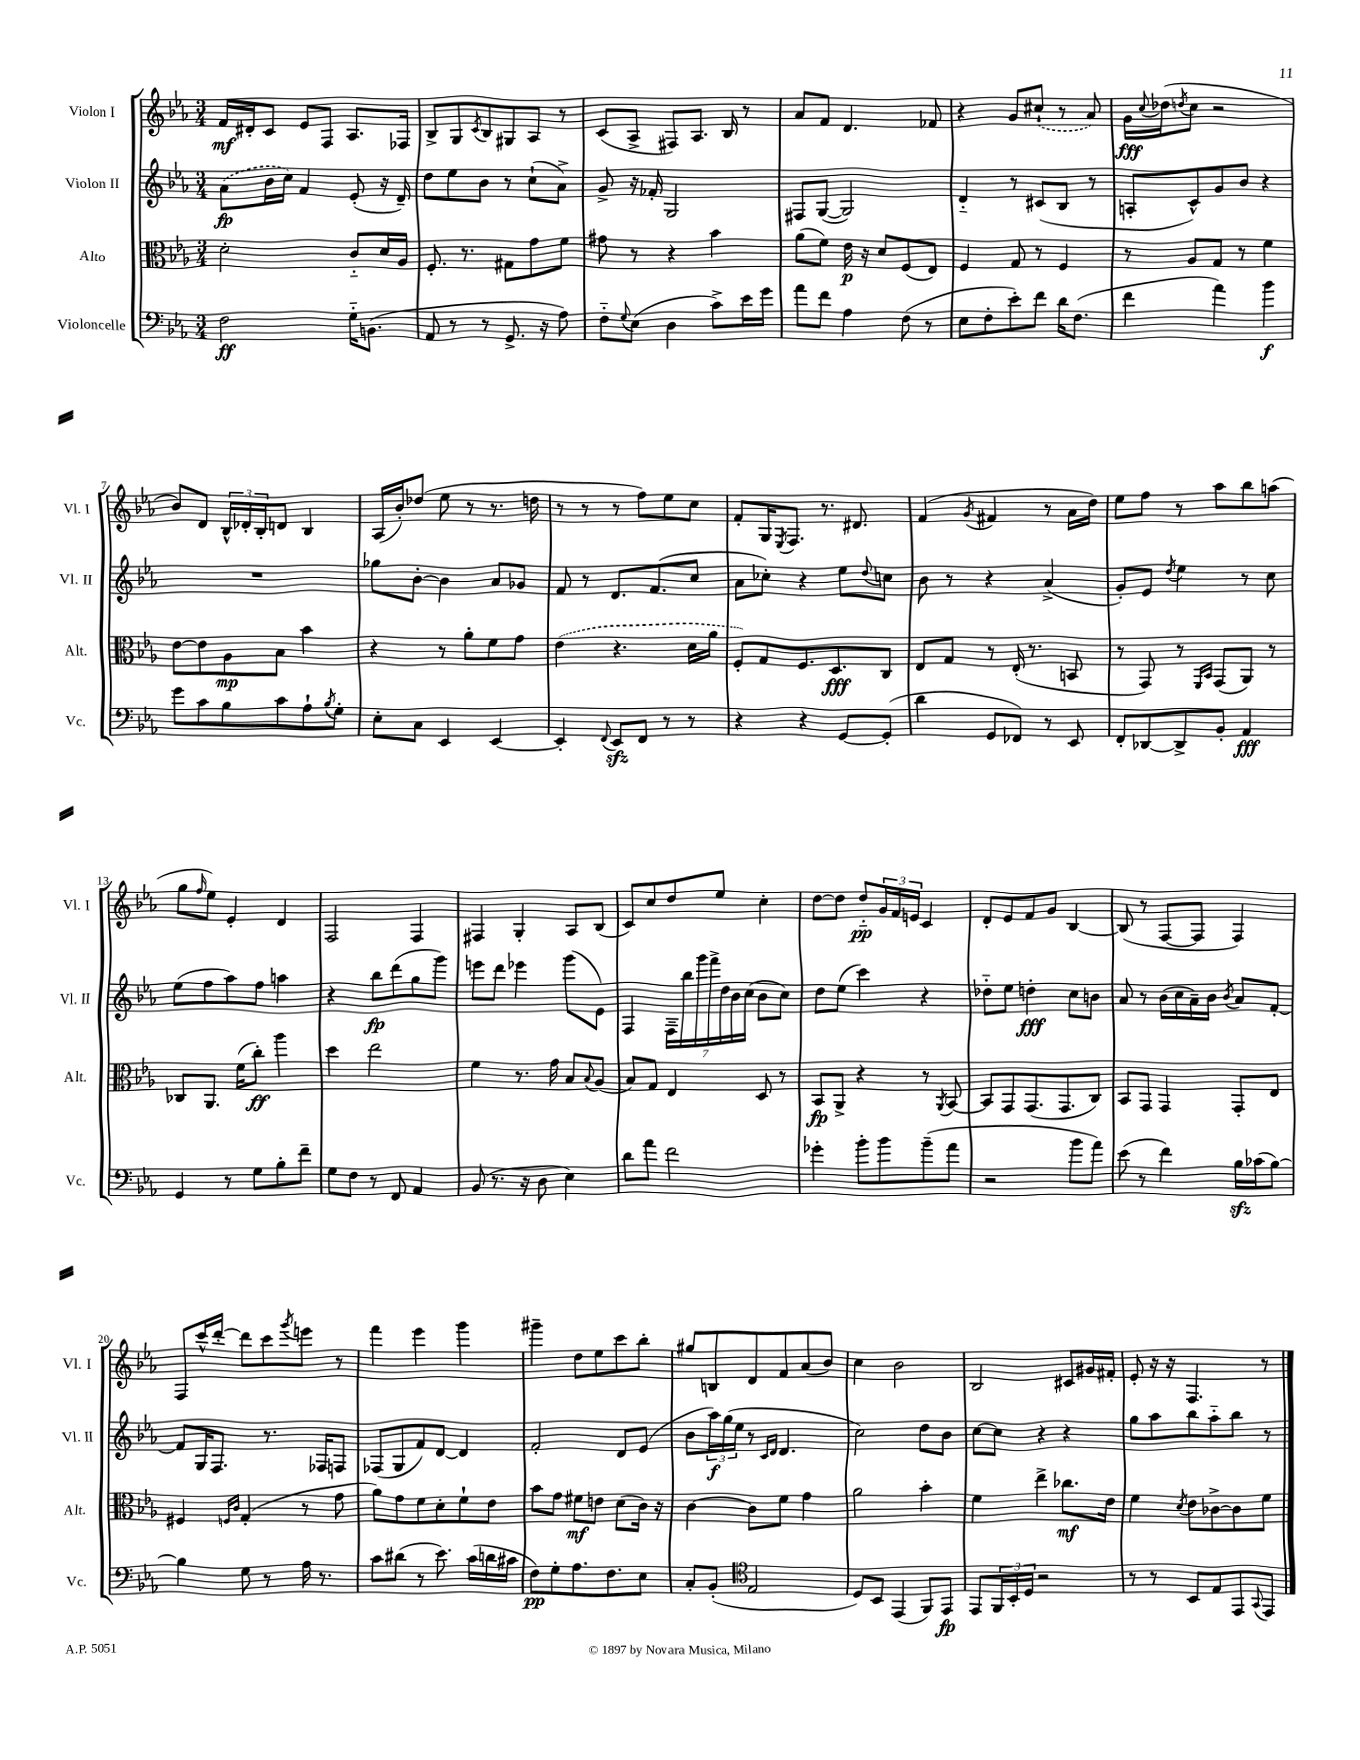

**kern	**kern	**kern	**kern
*staff4	*staff3	*staff2	*staff1
*clefF4	*clefC3	*clefG2	*clefG2
*k[b-e-a-]	*k[b-e-a-]	*k[b-e-a-]	*k[b-e-a-]
*M3/4	*M3/4	*M3/4	*M3/4
2F\	2d'\	(8a-\L	16f/LL
.	.	.	16d#'/J
.	.	16b-\L	8c/J
.	.	16cc\JJ)	.
.	.	4f/	8e-/L
.	.	.	8F/J
16G'~\LK	8c'~/L	(8e-'/	8.A-/L
(8.BB\J	.	.	.
.	16d/L	16r	.
.	16A-/JJ	16d~/)	16F-/Jk
=	=	=	=
8AA-/	8.F'/	8dd\L	8B-^/L
8r	.	8ee-\	8G/
.	8.r	.	.
.	.	.	8qc/
8r	.	8b-\J	8B-/
8.GG^/	8G#\L	8r	8G#/
.	8g\	(8cc`\L	8A-/J
16r	.	.	.
8A-\)	8f\J	8a-^\J)	8r
=	=	=	=
8F'~\L	8g#\	8g^/	(8c/L
8qqG/	.	.	.
(8E-\J	8r	16r	8A-^/J
.	.	16f-'/	.
4D\	4r	2G/	8F#/L)
.	.	.	8.A-/J
8c^\L)	4b-\	.	.
.	.	.	16B-/
16e-\L	.	.	8r
16g\JJ	.	.	.
=	=	=	=
8a-\L	(8a-\L	8F#/L	8a-/L
8f\J	8f\J)	([8G/J	8f/J
4A-\	16e-\	2G/])	4.d/
.	16r	.	.
.	8d/L	.	.
(8F\	(8F/	.	.
8r	8E-/J)	.	8f-/
=	=	=	=
8E-\L	4F/	4d'~/	4r
8F'\	.	.	.
8e-'\)	8G/	8r	8g/L
8f\J	8r	(8c#/L	(8cc#`/J
16d\LK	4F/	8B-/J	8r
(8.F\J	.	.	.
.	.	8r	8a-/)
=	=	=	=
4f\	8r	8A'/L	16g\LL
.	.	.	8qqcc/
.	.	.	(16dd-\J
.	.	.	8qdd/
.	8A-/L	8c^^/)	8cc\J
4a-\)	8G/J	8g/	2r
.	8r	8b-/J	.
4b-\	4f\	4r	.
=	=	=	=
8g\L	[8e-\L	2.r	8b-/L)
8c\	8e-\]	.	8d/J
8B-\	8A-\	.	24B-^^/LL
.	.	.	24d-'/
.	.	.	24B-'/J
8c\	8B-\J	.	8d/J
8A-`\	4b-\	.	4B-/
8qB-/	.	.	.
8G'\J	.	.	.
=	=	=	=
8E-'\L	4r	8gg-\L	(16A-/LL
.	.	.	16b-'/J)
8C\J	.	[8b-'\J	(8dd-/J
4EE-/	8r	4b-\]	8ee-\
.	8a-'\L	.	8r
[4EE-/	8f\	8a-/L	8.r
.	8g\J	8g-/J	.
.	.	.	16dd\
=	=	=	=
4EE-'/]	(4e-\	8f/	8r
.	.	8r	8r
8qqFF/	.	.	.
8EE-/L	4.r	8.d/L	8r
8FF/J	.	.	8ff\L)
.	.	(8.f/	.
8r	.	.	8ee-\
8r	16d\LL	8cc/J	8cc\J
.	16a-\JJ	.	.
=	=	=	=
4r	8F'/L)	8a-\L	8f'/L
.	8G/	8cc-'\J)	16G/K
.	.	.	8qE-/
.	.	.	8.F/J
4r	8.F/	4r	.
.	.	.	8.r
.	8.D/	.	.
[8GG/L	.	8ee-\L	.
.	.	.	8.d#/
.	.	8qqdd/	.
(8GG'/]J	8C/J	8cc\J	.
=	=	=	=
4d\	8E-/L	8b-\	(4f/
.	8G/J	8r	.
.	.	.	8qg/
8GG/L	8r	4r	4f#/
8FF-/J)	(16E-'/	.	.
.	8.r	.	.
8r	.	(4a-^/	8r
8EE-/	8BB/	.	16a-\LL
.	.	.	16dd\JJ)
=	=	=	=
8FF'/L	8r	8g'/L)	8ee-\L
[8DD-/	8GG/)	8e-/J	8ff\J
.	.	8qdd/	.
8DD-^/]	8r	4ee-\	8r
.	16qqFF/LL	.	.
.	16qqBB-/JJ	.	.
8BB-'/J	(8GG/L	.	8aa-\L
4AA-/	8AA-/J)	8r	8bb-\
.	8r	8cc\	(8aa\J
=	=	=	=
4GG/	8C-/L	(8ee-\L	8gg\L
.	.	.	16qqff/
.	8.AA-/J	8ff\	8ee-\J)
8r	.	8aa-\)	4e-'/
.	(16f\LK	.	.
8G\L	8cc'\J)	8ff\J	.
8B-'\	4aa-\	4aa\	4d/
8f~\J	.	.	.
=	=	=	=
8G\L	4dd\	4r	2F/
8F\J	.	.	.
8r	2ee-\	8bb-\L	.
8FF/	.	(8ddd\	.
4AA-/	.	8gg\	4F/
.	.	8ggg\J)	.
=	=	=	=
(8BB-/	4f\	8eee\L	4F#/
8.r	.	8ddd\J	.
.	8.r	4eee-\	4G'/
16r	.	.	.
8D\	.	.	.
.	16g\	.	.
4E-\)	8B-/L	(8ggg\L	8A-/L
.	8qqB-/	.	.
.	(8A-/J	8e-\J)	(8B-/J
=	=	=	=
8d\L	8B-/L)	4F/	8c/L)
8a-\J	8G/J	.	8cc/
2f\	4E-/	28F~\LL	8dd/
.	.	28bb-\	.
.	.	28ggg\	.
.	.	28fff^\	.
.	.	.	8ee-/J
.	.	28dd\	.
.	.	28b-\	.
.	.	(28cc\JJ	.
.	8D/	8b-\L	4cc'\
.	8r	8cc\J)	.
=	=	=	=
4g-'\	8BB-/L	8dd\L	[8dd\L
.	8AA-^/J	(8ee-\J	8dd\]J
8b-'\L	4r	4ccc\)	8dd'~/L
8b-\	.	.	24g/L
.	.	.	24f/
.	.	.	24e/JJ
(8b-~\	8r	4r	4c/
.	8qAA-/	.	.
8a-\J	[8BB-/	.	.
=	=	=	=
2r	8BB-/]L	8dd-'~\L	8d'/L
.	8GG/	8ee-\J	8e-/
.	(8.GG/	4dd'\	8f/
.	.	.	8g/J
.	8.GG/	.	.
8b-\L	.	8cc\L	[4B-/
8a-\J)	8C/J)	8b\J	.
=	=	=	=
(8e-\	8BB-/L	8a-/	(8B-/]
8r	8GG/J	8r	8r
4f\)	4GG/	(16b-\LL	[8F/L
.	.	16cc\	.
.	.	16a-~\)	8F/]J
.	.	16b-\JJ	.
.	.	8qb-/	.
16B-\LL	8GG'/L	8a-/L	4F/)
(16c-\J	.	.	.
[8B-\J)	8E-/J	[8f'/J	.
=	=	=	=
4B-\]	4F#/	8f/]L	8F/L
.	.	16G/K	16ccc^^/L
.	.	8.F/J	[16ddd'/JJ
.	16qqF/LL	.	.
.	16qqc/JJ	.	.
8G\	(4G'/	.	8ddd\]L
8r	.	8.r	8ccc\
.	.	.	8qggg/
16A-\	8r	.	8eee\J
8.r	.	16F-/LK	.
.	8g\	8F/J	8r
=	=	=	=
8c\L	8a-\L)	(8F-/L	4fff\
(8d#\J	8g\	8G/	.
8r	8f\	8f/)	4eee-\
8.e-\)	8d'\	[8d/J	.
.	8f`\	4d/]	4ggg\
(16c\LL	.	.	.
16d\	8e-\J	.	.
16c#\JJ	.	.	.
=	=	=	=
8F\L)	8b-\L	2f'/	4ggg#~\
8G'\	8g\J	.	.
8.A-\	8f#\L	.	8dd\L
.	8e\J	.	8ee-\
8.F\	.	.	.
.	(8d\L	8d/L	8ccc\
8E-\J	16c\Jk)	(8e-/J	8bb-'\J
.	16r	.	.
=	=	=	=
8C'/L	[4c\	8b-\L	8gg#/L
(8BB-'/J	.	24aa-\L)	8B/
.	.	(24gg\	.
.	.	24ee-\JJ	.
*clefC4	*	*	*
2E-/	8c\]L	8r	8d/
.	.	16qqc/LL	.
.	.	16qqd/JJ	.
.	8f\J	4.d/	8f/
.	4g\	.	(8a-/
.	.	.	8b-/J)
=	=	=	=
8D/L)	2a-\	2cc\)	4cc\
8BB-/J	.	.	.
(4EE-/	.	.	2b-\
8FF/L)	4b-'\	8dd\L	.
8EE-/J	.	8b-\J	.
=	=	=	=
8EE-/L	4f\	[8cc\L	2B-/
24FF/L	.	8cc\]J	.
24BB-'/	.	.	.
24D/JJ	.	.	.
2r	4ee-^\	4r	.
.	8.cc-\L	4r	8c#/L
.	.	.	16g#/L
.	16e-\Jk	.	16f#'/JJ
=	=	=	=
8r	4f\	8gg\L	8e-'/
8r	.	8aa-\	16r
.	.	.	16r
.	8qd/	.	.
8BB-/L	8e-\L	8bb-\	4.F/
8E-/	[8c-^\	8aa-'~\	.
8EE-/	8c-\]	8bb-\J	.
8qqGG/	.	.	.
8EE-/J	8f\J	8r	8r
==	==	==	==
*-	*-	*-	*-
